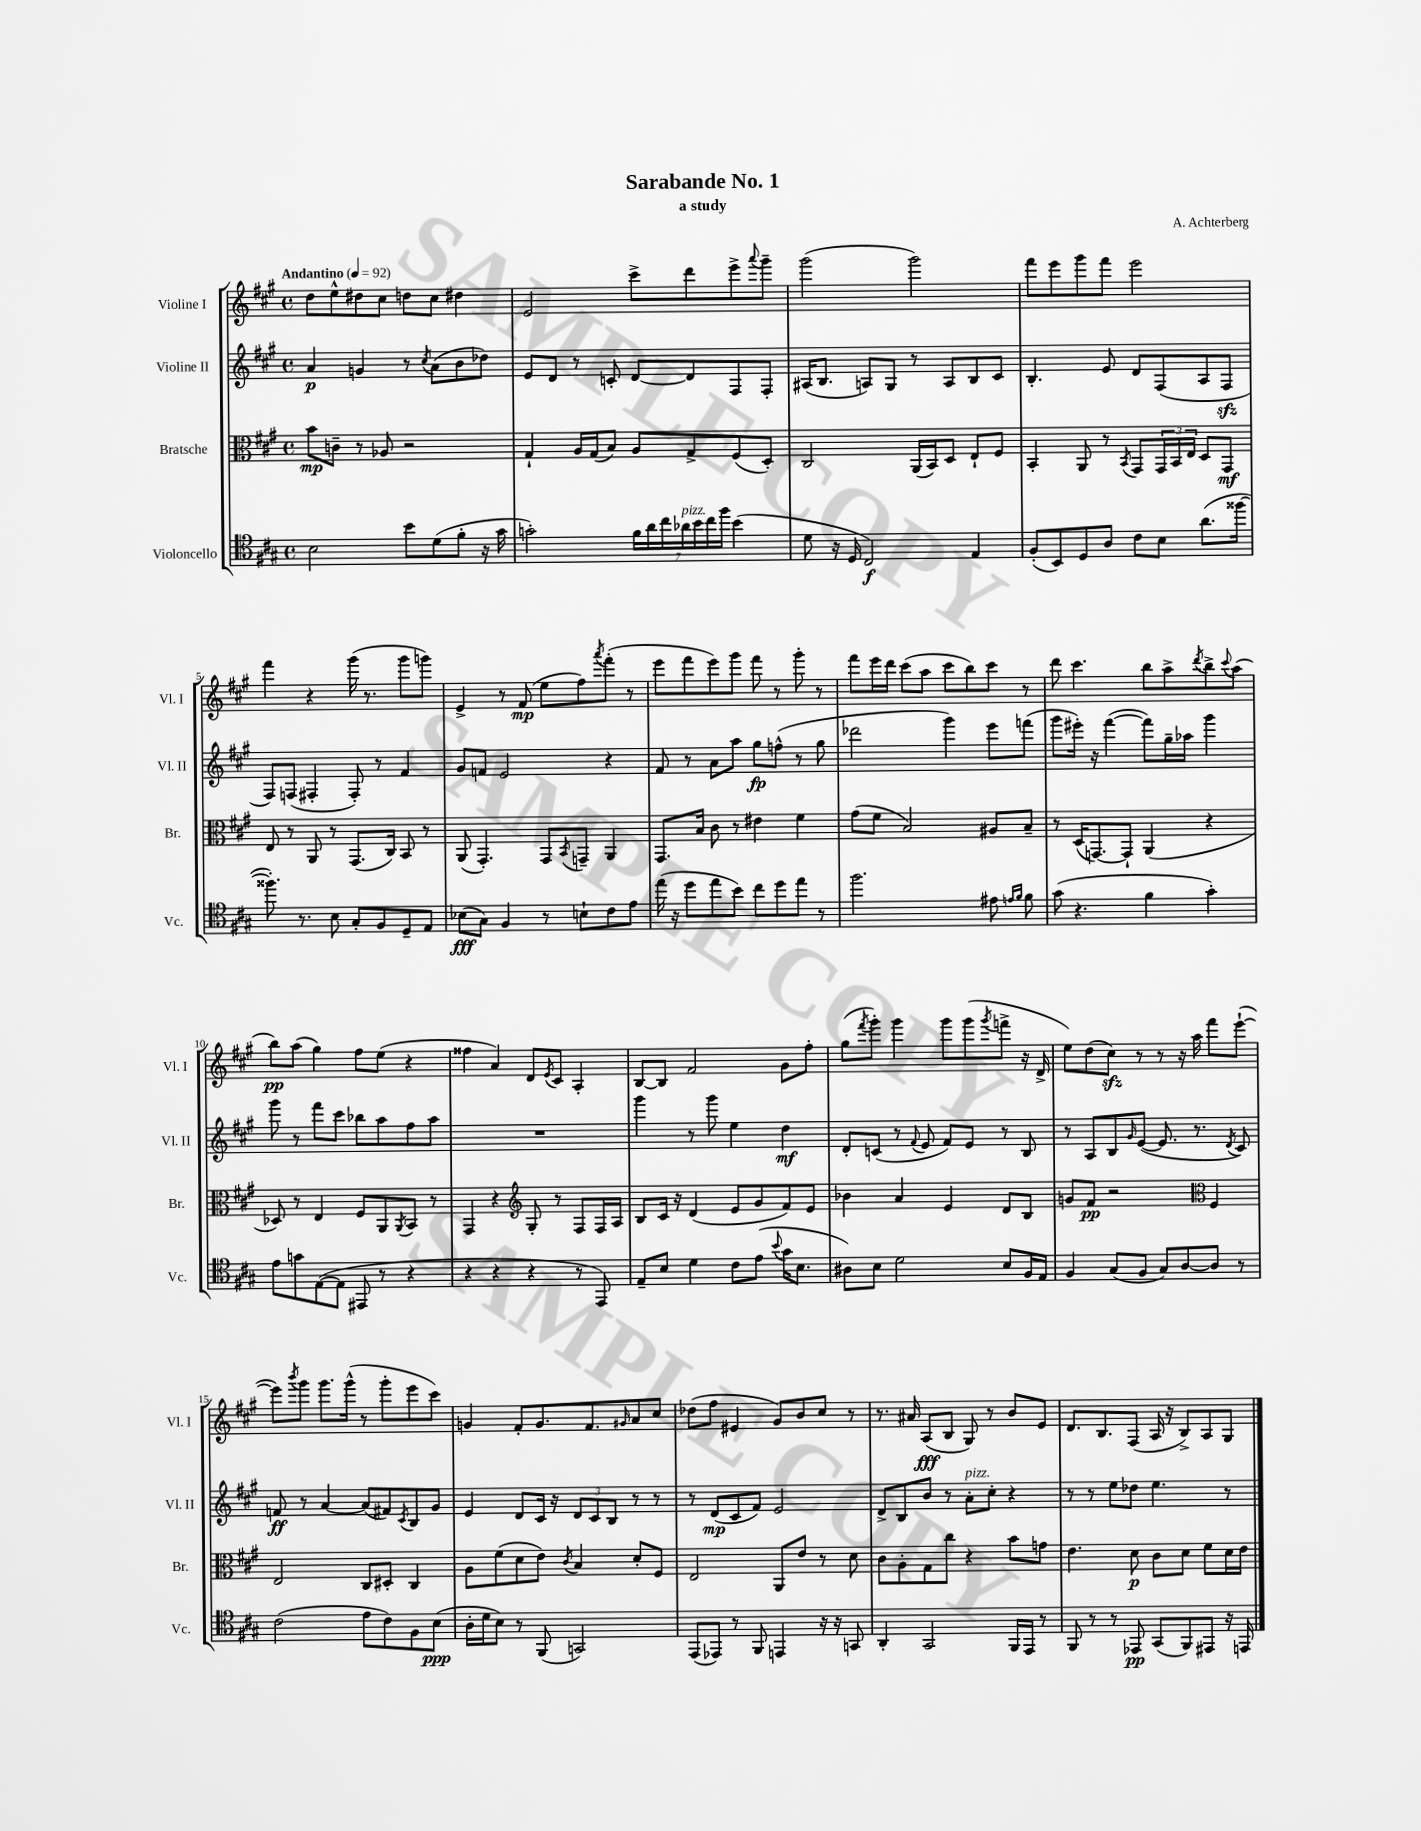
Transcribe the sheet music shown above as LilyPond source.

\header { title = "Sarabande No. 1" composer = "A. Achterberg" subtitle = "a study" }
<<
\new StaffGroup <<
\new Staff = "s0" \with { instrumentName = "Violine I" shortInstrumentName = "Vl. I" } {
    \clef treble \key a \major \defaultTimeSignature \time 4/4 \tempo "Andantino" 4 = 92
    d''8 e''8-^ dis''8 cis''8 d''8 cis''8 dis''4 |
    e'2 cis'''8-> d'''8 e'''8-> \appoggiatura { a'''8 } gis'''8-- |
    gis'''2( gis'''2) |
    fis'''8 e'''8 gis'''8 fis'''8 e'''2 |
    fis'''4 r4 gis'''16( r8. gis'''8 g'''8) |
    e'4-> r8 fis'8\mp( e''8 fis''8) \acciaccatura { a'''8 } fis'''8-.( r8 |
    e'''8 fis'''8 e'''8) gis'''8 fis'''8 r8 gis'''8-. r8 |
    fis'''8 e'''16 d'''16 cis'''8( a''8 cis'''8 b''8) cis'''8 r8 |
    d'''8 cis'''4. b''8 a''8-> \acciaccatura { d'''8 } b''8-> \appoggiatura { cis'''8 } a''8( |
    b''8\pp) a''8( gis''4) fis''8 e''8( r4 |
    fisis''4 a'4) d'8 \acciaccatura { e'8 } cis'8 a4-. |
    b8~ b8 fis'2 gis'8 fis''8-. |
    gis''8( \acciaccatura { fis'''8 } gis'''8-.) gis'''4 gis'''8 gis'''8( \acciaccatura { gis'''8 } f'''8-> r16 d'16-> |
    e''8) d''8( cis''8\sfz) r8 r8 r16 a''16 fis'''8 e'''8~-!( |
    e'''8) \acciaccatura { b'''8 } gis'''8 gis'''8. gis'''16-^( r8 gis'''8-. e'''8 cis'''8) |
    g'4 fis'8-. g'8. fis'8. \grace { gis'16 } a'8 cis''8 |
    des''8( fis''8 eis'4 gis'8) b'8 cis''8 r8 |
    r8. ais'16 a8\fff( b8 gis8) r8 b'8 e'8 |
    d'8. b8. fis8( a16 r16 b8->) a8 gis8 \bar "|." |
}
\new Staff = "s1" \with { instrumentName = "Violine II" shortInstrumentName = "Vl. II" } {
    \clef treble \key a \major \defaultTimeSignature \time 4/4
    a'4\p g'4 r8 \acciaccatura { cis''8 } a'8( b'8 des''8) |
    e'8 d'8 r8 c'8-. d'8~ d'8 fis8 fis8-. |
    ais16( b8. a8) gis8 r8 a8 b8 cis'8 |
    b4.-. e'8 d'8 fis8( a8 fis8\sfz |
    fis8) f8( fis4-. fis8-.) r8 fis'4 |
    gis'8 f'8 e'2 r4 |
    fis'8 r8 a'8 a''8 gis''8\fp f''8-^( r8 gis''8 |
    des'''2 gis'''4) e'''8 f'''8( |
    gis'''8 eis'''16-.) r16 fis'''4~( fis'''8) gis''16-- aes''16 gis'''4 |
    gis'''8 r8 fis'''8 cis'''8 bes''8 a''8 fis''8 a''8 |
    R1 |
    gis'''4 r8 gis'''8 e''4 d''4\mf |
    d'8-. c'8( r8 \appoggiatura { fis'8 } e'8 fis'8) e'8 r8 b8 |
    r8 a8 b8 \grace { gis'16 } e'8~( e'8. r8. \acciaccatura { d'8 } cis'8) |
    f'8\ff r8 a'4~ a'8( fis'8) \acciaccatura { cis'8 } b8 gis'8 |
    e'4 d'8 cis'16 r16 \tuplet 3/2 { d'8 cis'8 b8 } r8 r8 |
    r8 d'8\mp( cis'8 fis'8) e'2 |
    d'8-> b8 b'8 r8 a'8-.^\markup { \italic "pizz." } cis''8-. r4 |
    r8 r8 e''8 des''8 e''4. r8 \bar "|." |
}
\new Staff = "s2" \with { instrumentName = "Bratsche" shortInstrumentName = "Br." } {
    \clef alto \key a \major \defaultTimeSignature \time 4/4
    b'8\mp c'8-- r8 aes8 r2 |
    gis4-! a16 gis16( b8) a8 gis8-> fis8( d8-.) |
    cis2 a,16( b,16) d8 e8-! fis8 |
    b,4-. a,8 r8 \acciaccatura { b,8 } gis,8 \tuplet 3/2 { gis,16 b,16 e16 } d8 gis,8\mf |
    e8 r8 a,8 r8 gis,8.( cis16) b,8 r8 |
    a,8( gis,4.-.) gis,8 \acciaccatura { b,8 } g,8-- a,4 |
    gis,8. b16 cis'8 r8 eis'4 fis'4 |
    gis'8( fis'8 b2) ais8 b8-- |
    r8 d16( g,8.~) g,8-! a,4( r4 |
    des8) r8 e4 fis8 a,8 \acciaccatura { a,8 } b,8 r8 |
    gis,4 r4 \clef treble gis8-. r8 fis8 fis16 a16 |
    b8 cis'16 r16 d'4( e'8 gis'8 fis'8) e'8 |
    bes'4 a'4 e'4 d'8 b8 |
    g'8 fis'8\pp r2 \clef alto fis4 |
    e2 cis8 dis8-. cis4 |
    a8 fis'8( d'8 e'8) \acciaccatura { cis'8 } b4 d'8-. fis8 |
    e2 a,8 e'8 r8 d'8 |
    cis'8 a8-. gis8 cis''8 r4 b'8 g'8 |
    e'4. d'8\p cis'8 d'8 fis'8 d'16 e'16 \bar "|." |
}
\new Staff = "s3" \with { instrumentName = "Violoncello" shortInstrumentName = "Vc." } {
    \clef tenor \key a \major \defaultTimeSignature \time 4/4
    b2 b'8 d'8( fis'8-. r16 gis'16 |
    g'2-.) \tuplet 7/4 { fis'16 a'16 cis''16 aes'16^\markup { \italic "pizz." } b'16 cis''16 fis''16 } b'4( |
    d'8 r16 d16 cis2\f) e4 |
    fis8-.( b,8) d8 a8 cis'8 b8 a'8.( fisis''16~ |
    fisis''8.-.) r8. b8 gis8-. fis8 d8-- e8 |
    bes8\fff( gis8) fis4 r8 b8-! cis'8 e'8 |
    e''16( r16 d''8 e''8 b'8) cis''8 d''8 e''8 r8 |
    fis''2. eis'8 \grace { e'16 fis'16 } fis'8 |
    gis'8( r4. fis'4 gis'4-.) |
    e'8 g'8 e8~( e8 eis,8 r8 r4 |
    r4 r4 r4 r8 e,8) |
    e8-- b8 d'4 cis'8 e'8( \appoggiatura { b'8 } gis'16 b8. |
    ais8) b8 d'2 b8 fis16 e16 |
    fis4 gis8( fis8 gis8) a8~ a8 r8 |
    cis'2( e'8 cis'8) fis8 b8\ppp( |
    a16-. d'16 b8) r8 fis,8( g,2) |
    e,8( ees,8) r8 fis,8 e,4 r16 r16 g,8 |
    a,4-. gis,2 fis,16 e,16 r8 |
    fis,8 r8 r8 ees,8\pp gis,8( fis,8) eis,8 r16 e,16 \bar "|." |
}
>>
>>
